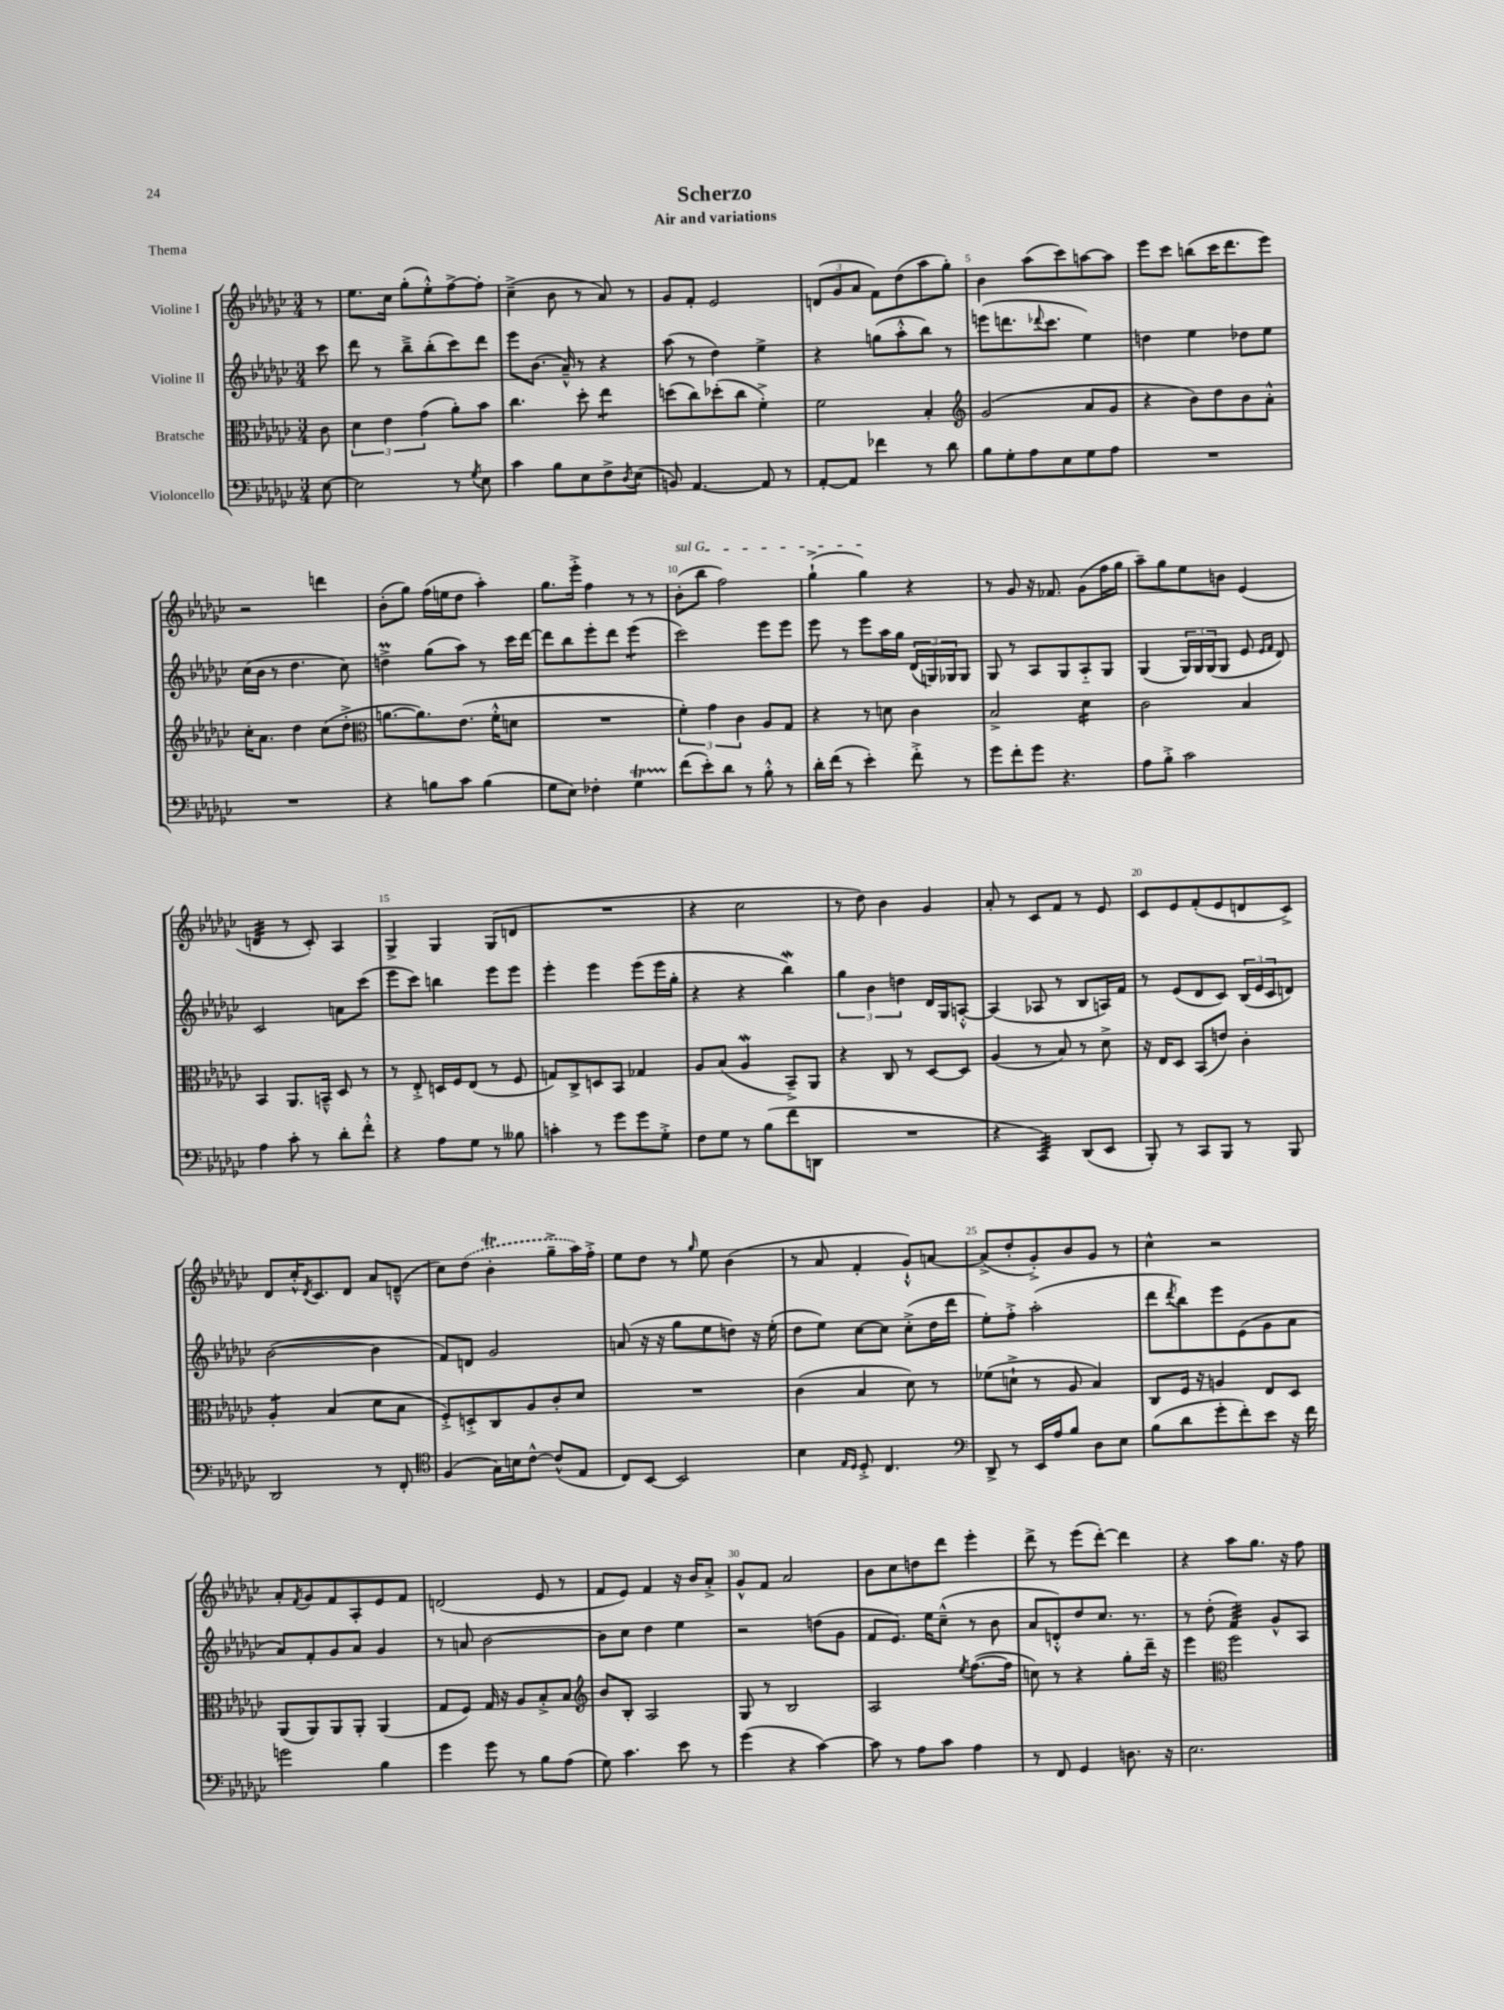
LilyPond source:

\header { title = "Scherzo" subtitle = "Air and variations" piece = "Thema" }
<<
\new StaffGroup <<
\new Staff = "s0" \with { instrumentName = "Violine I" } {
    \clef treble \key ges \major \numericTimeSignature \time 3/4 \partial 8
    r8 |
    ees''8. ces''16 ges''8-.( ees''8-.-^) f''8~-> f''8-. |
    ces''4--->( bes'8 r8 aes'8) r8 |
    ges'8 f'8-. ees'2 |
    \tuplet 3/2 { d'8( ges'8 aes'8 } f'8) des''8( aes''8 ges''8-.) |
    bes'4 aes''8( ces'''8) a''8~ a''8 |
    ees'''8 ces'''8 b''8( ces'''16 des'''8. ees'''8) |
    r2 d'''4 |
    bes'8-.( ges''8) f''16( e''16 des''8 aes''4-.) |
    ges''8. ees'''16-.-> f''4 r8 r8 |
    \once \override TextSpanner.bound-details.left.text = \markup { \italic "sul G" } bes'8-.\startTextSpan( bes''8 f''2) |
    ges''4-!->( ges''4\stopTextSpan) r4 |
    r8 ges'8 r16 fes'8. ges'8( f''16 ges''16 |
    aes''8--) ges''8 ees''8 b'8 ees'4( |
    d'4:32 r8 ces'8-.) aes4 |
    ges4-> ges4 ges8( d'8 |
    R2. |
    r4 ces''2 |
    r8 des''8) bes'4 ges'4 |
    aes'8-. r8 ces'8 f'8 r8 ees'8 |
    ces'8 ees'8 f'8-.( ees'8 d'8 ces'8->) |
    des'8 ces''16-.-^ \acciaccatura { des'8 } ces'8. des'8 aes'8 d'8---^( |
    ces''8) \once \slurDashed des''8( bes'4-.\trill ges''8---> aes''16) f''16-.-> |
    ees''8 des''8 r8 \grace { ges''16 } ees''8 bes'4( |
    r8 aes'8 f'4-. ges'8-!-^) a'8~ |
    a'8->( des''8-. ges'8-.->) bes'8 ges'8 r8 |
    ces''4-^ r2 |
    aes'8-. \acciaccatura { f'8 } ges'8 f'8 aes8-. ees'8 f'8 |
    d'2( ees'8 r8 |
    f'8 ees'8) f'4 r16 bes'16 aes'8-.-> |
    ges'8-^ f'8 aes'2 |
    bes'8 ces''8 d''8 des'''8 ees'''4-. |
    des'''8-> r8 ees'''8( des'''8~-.) des'''4 |
    r4 aes''8 ges''8. r16 f''8 \bar "|." |
}
\new Staff = "s1" \with { instrumentName = "Violine II" } {
    \clef treble \key ges \major \numericTimeSignature \time 3/4 \partial 8
    ces'''8 |
    des'''8 r8 bes''8---> bes''8-.( ces'''8) des'''8 |
    ees'''8 bes'8.( aes'16---^) r8 r4 |
    aes''8( r8 des''4) ees''4-> |
    r4 g''8( aes''8-.-^ bes''8) r8 |
    e'''8( d'''8. \appoggiatura { des'''8 } ces'''8. ees''4) |
    d''4 ees''4 des''8 ees''8 |
    ces''16( bes'16 r8 des''4. ces''8) |
    d''4->\prall ges''8( aes''8) r8 ces'''16 des'''16~ |
    des'''8 bes''8 ees'''8-. des'''8 ees'''4:8( |
    ces'''2) ees'''8 ees'''8 |
    ees'''8 r8 ees'''8 aes''16 ges''16 \tuplet 3/2 { des'16( g16) ges16 } ges8 |
    ges8 r8 aes8 ges8 aes8-_ ges8 |
    ges4( \tuplet 3/2 { ges16) ges16 ges16( } ges8 ees'8 \grace { ees'16 f'16 } des'8) |
    ces'2 a'8 ces'''8( |
    ees'''8 ces'''8) b''4 ees'''8 ees'''8 |
    ees'''4-. ees'''4 ees'''8( ees'''16 ges''16-. |
    r4 r4 bes''4\mordent) |
    \tuplet 3/2 { ges''4 bes'4 d''4 } des'16 ges16 a8~-.-^ |
    a4( aes8 r8 bes8 a16) f'16 |
    r8 ees'8( des'8 ces'8) \tuplet 3/2 { bes16( ees'16 ces'16 } d'8) |
    bes'2~( bes'4 |
    f'8) d'8 ges'2 |
    a'8( r16 r16 ges''8 ees''8 d''8) r16 ees''16-.( |
    des''8 ees''8) ces''8~ ces''8 ces''8-.->( des''16 des'''16 |
    ees''8-.) f''8-.-> aes''2-.( |
    des'''8 \acciaccatura { des'''8 } bes''8) ees'''8 ees'8( ges'8 aes'8 |
    aes'8) f'8-. ges'8 aes'8 ges'4 |
    r8 a'8 bes'2~ |
    bes'8 ces''8 des''4 ees''4 |
    r2 d''8( ges'8 |
    f'8 ees'8.) ees''16 ces''8---^( r8 bes'8 |
    aes'8 d'8-.-^) des''8 ces''8. r8. |
    r8 des''8-.( f'4:32) ges'8-^ aes8 \bar "|." |
}
\new Staff = "s2" \with { instrumentName = "Bratsche" } {
    \clef alto \key ges \major \numericTimeSignature \time 3/4 \partial 8
    ces'8 |
    \tuplet 3/2 { des'4 ees'4 ges'4( } aes'8-.) bes'8 |
    ces''4. des''8-. ees''4:8 |
    d''8( ces''8) des''8-.( ces''8 f'4-.->) |
    f'2 bes4-. |
    \clef treble ges'2( aes'8 ges'8 |
    r4 bes'8) des''8 bes'8 aes'8-.-^ |
    ces''16-. aes'8. des''4 ces''8( des''8-.-> |
    \clef alto a'8.~ a'8.) ees'8.( f'16-.-^ d'8 |
    R2. |
    \tuplet 3/2 { f'4-.) ges'4 ces'4 } aes8 ges8 |
    r4 r8 d'8 ces'4 |
    bes2-> des'4:16 |
    ces'2 bes4 |
    bes,4 aes,8. b,16---^ des8 r8 |
    r8 ees8-.-> d16 f16 ees8( r8 f8 |
    g8) ces8-> d8 bes,8 ges4 |
    aes8 bes8( aes4\mordent bes,8--->) aes,8 |
    r4 ces8 r8 des8~ des8 |
    aes4( r8 bes8) r8 des'8-> |
    r16 ees16 des8 bes,8( e'8) ces'4-. |
    aes4:8-. bes4( des'8 bes8 |
    f8-.->) d8-.-> ces8 aes8 ces'8-. des'8 |
    R2. |
    ces'4( bes4 des'8) r8 |
    fes'8( d'8-!-> r8 aes8 bes4) |
    ces8 f16 r16 a4 ees8 des8 |
    aes,8( aes,8) aes,8 aes,8-. aes,4( |
    ges8 f8) ges16 r16 aes8 bes8-.-> bes8 |
    \clef treble bes'8 bes8-. aes2 |
    ges8 r8 bes2 |
    aes2 \acciaccatura { ees''8 } f''8.~( f''16 |
    c''8) r8 r4 ges''8-. des'''16-- r16 |
    ees'''4 \clef alto f''2 \bar "|." |
}
\new Staff = "s3" \with { instrumentName = "Violoncello" } {
    \clef bass \key ges \major \numericTimeSignature \time 3/4 \partial 8
    ees8~ |
    ees2 r8 \acciaccatura { ges8 } ees8 |
    ces'4 bes8 ees8 f8-> \acciaccatura { des8 } ees8( |
    b,8) aes,4.~ aes,8 r8 |
    aes,8~-. aes,8 fes'4 r8 des'8 |
    bes8 ges8-. aes8 ees8 ges8 aes8 |
    R2. |
    R2. |
    r4 b8 ces'8 b4( |
    ges8 ees8) fes4-. ges4\startTrillSpan |
    f'8\stopTrillSpan( ees'8-.) des'8 r8 bes8-.-^ r8 |
    des'16-. f'16( r8 ees'4-.) f'8-.-> r8 |
    ges'8 f'8-. ges'8 r4. |
    aes8 bes8-.-> ces'2 |
    aes4 ces'8-. r8 des'8-. f'8-.-^ |
    r4 aes8 ges8 r8 beses8 |
    c'4-. r8 ges'8 ges'8 ges8-.-> |
    f8 ges8 r8 bes8( f'8 d,8 |
    R2. |
    r4 ces,4:32) des,8( ees,8 |
    bes,,8-.) r8 ces,8 bes,,8 r8 bes,,8 |
    des,2 r8 f,8-. |
    \clef tenor f4( ges16) b16 ces'8~-^ ces'8-^( ees8 |
    ces8) bes,8~ bes,2 |
    bes4 \grace { ees16 des16 } des8-.-> ces4. |
    \clef bass des,8-> r8 ees,16 aes16 bes8 des8 ees8 |
    bes8( des'8 ges'8-. f'8-.) ees'8 r16 f'16 |
    g'2 bes4 |
    ges'4 ges'8 r8 bes8 aes8( |
    ges8) ces'4. ees'8 r8 |
    ges'4( r4 ces'4~) |
    ces'8 r8 aes8 ces'8 aes4 |
    r8 f,8 ges,4 d8. r16 |
    ees2. \bar "|." |
}
>>
>>
\layout { \context { \Score \override BarNumber.break-visibility = ##(#f #t #t) barNumberVisibility = #(every-nth-bar-number-visible 5) } }
